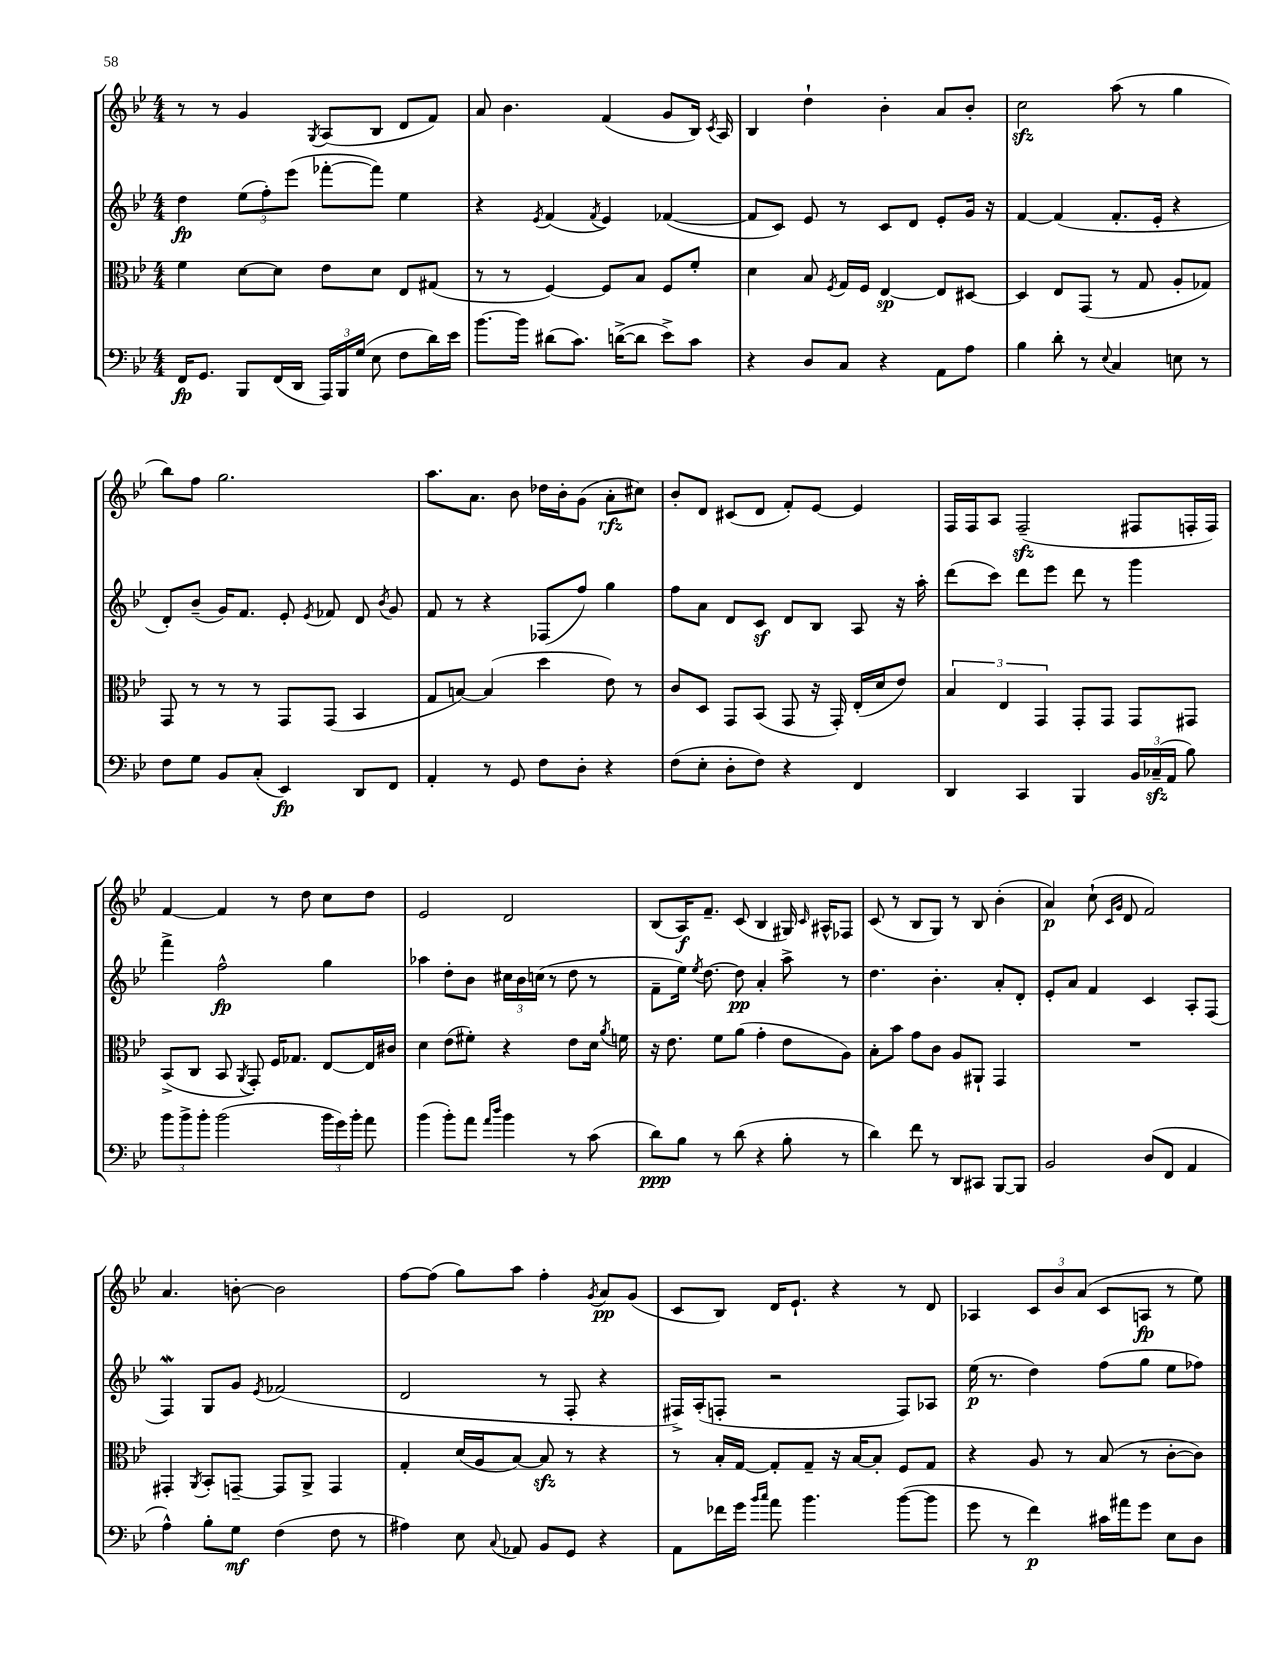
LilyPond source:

<<
\new StaffGroup <<
\new Staff = "s0" {
    \clef treble \key bes \major \numericTimeSignature \time 4/4
    \autoBeamOff r8 r8 g'4 \acciaccatura { g8 } a8[( bes8] d'8[ f'8]) |
    a'8 bes'4. f'4( g'8[ bes16]) \acciaccatura { c'8 } a16 |
    bes4 d''4-! bes'4-. a'8[ bes'8]-. |
    c''2\sfz a''8( r8 g''4 |
    bes''8[) f''8] g''2. |
    a''8.[ a'8.] bes'8 des''16[ bes'16-. g'8]( a'8[-.\rfz cis''8]) |
    bes'8[-. d'8] cis'8[( d'8] f'8[-.) ees'8]~ ees'4 |
    f16[ f16 a8] f2--\sfz( fis8[ f16-. f16]) |
    f'4~ f'4 r8 d''8 c''8[ d''8] |
    ees'2 d'2 |
    bes8[( a16\f) f'8.]-- c'8( bes4 gis16) \grace { c'16 } ais16[-^ fes8] |
    c'8( r8 bes8[ g8]) r8 bes8 bes'4-.( |
    a'4\p) c''8-!( \grace { c'16[ g'16] } d'8 f'2) |
    a'4. b'8~-. b'2 |
    f''8[~ f''8]( g''8[) a''8] f''4-. \acciaccatura { g'8 } a'8[\pp g'8]( |
    c'8[ bes8]) d'16[ ees'8.]-! r4 r8 d'8 |
    aes4 \tuplet 3/2 { c'8[ bes'8 a'8]( } c'8[ a8]\fp r8 ees''8) \bar "|." |
}
\new Staff = "s1" {
    \clef treble \key bes \major \numericTimeSignature \time 4/4
    \autoBeamOff d''4\fp \tuplet 3/2 { ees''8[( f''8-.) ees'''8]( } fes'''8[~-. fes'''8]) ees''4 |
    r4 \acciaccatura { ees'8 } f'4( \acciaccatura { f'8 } ees'4) fes'4~( |
    fes'8[ c'8]) ees'8 r8 c'8[ d'8] ees'8[-. g'16] r16 |
    f'4~ f'4( f'8.[-. ees'16]-. r4 |
    d'8[-.) bes'8]--( g'16[) f'8.] ees'8-. \acciaccatura { ees'8 } fes'8 d'8 \acciaccatura { bes'8 } g'8 |
    f'8 r8 r4 fes8[( f''8]) g''4 |
    f''8[ a'8] d'8[ c'8]\sf d'8[ bes8] a8 r16 a''16-. |
    d'''8[( c'''8]) d'''8[ ees'''8] d'''8 r8 g'''4 |
    f'''4-> f''2-^\fp g''4 |
    aes''4 d''8[-. bes'8] \tuplet 3/2 { cis''16[ bes'16 c''16]( } r8 d''8 r8 |
    f'8[-- ees''16]) \acciaccatura { ees''8 } d''8.~ d''8\pp a'4-. a''8-> r8 |
    d''4. bes'4.-. a'8[-. d'8]-. |
    ees'8[-. a'8] f'4 c'4 a8[-. f8]( |
    f4\mordent) g8[ g'8] \acciaccatura { ees'8 } fes'2( |
    d'2 r8 f8-. r4 |
    fis16[->) a16-.( f8]-. r2 f8[) aes8] |
    ees''16\p( r8. d''4) f''8[( g''8] ees''8[ fes''8]) \bar "|." |
}
\new Staff = "s2" {
    \clef alto \key bes \major \numericTimeSignature \time 4/4
    \autoBeamOff f'4 d'8[~ d'8] ees'8[ d'8] ees8[ gis8]( |
    r8 r8 f4~) f8[ bes8] f8[ f'8]-. |
    d'4 bes8 \acciaccatura { f8 } g16[ f16] ees4~\sp ees8[ dis8]~ |
    dis4 ees8[ g,8]( r8 g8 a8[-. ges8]) |
    g,8 r8 r8 r8 g,8[ g,8]( bes,4 |
    g8[ b8]~) b4( d''4 ees'8) r8 |
    c'8[ d8] g,8[ bes,8]( g,8 r16 g,16-.) ees16[-.( d'16 ees'8]) |
    \tuplet 3/2 { bes4 ees4 g,4 } g,8[-. g,8] g,8[ gis,8] |
    bes,8[->( c8] bes,8 \acciaccatura { a,8 } g,8-.) f16[ ges8.] ees8[~ ees16 cis'16] |
    d'4 ees'8[( fis'8]-.) r4 ees'8[ d'16] \acciaccatura { a'8 } f'16 |
    r16 ees'8. f'8[ a'8]( g'4-. ees'8[ a8]) |
    bes8[-. bes'8] g'8[ c'8] a8[ ais,8]-! g,4 |
    R1 |
    gis,4-. \acciaccatura { a,8 } bes,8[-. g,8]~-- g,8[ a,8]-> g,4 |
    g4-. d'16[( a16 bes8]~) bes8\sfz r8 r4 |
    r8 bes16[-. g16]~ g8[-. g8]-- r16 bes16[~ bes8]-. f8[ g8] |
    r4 a8 r8 bes8( r8 c'8[~-. c'8]) \bar "|." |
}
\new Staff = "s3" {
    \clef bass \key bes \major \numericTimeSignature \time 4/4
    \autoBeamOff f,16[\fp g,8.] bes,,8[ f,16( d,16] \tuplet 3/2 { a,,16[) bes,,16 g16]( } ees8 f8[ d'16) ees'16] |
    bes'8.[~ bes'16] dis'8[( c'8.]) d'16[~->( d'8] ees'8[->) c'8] |
    r4 d8[ c8] r4 a,8[ a8] |
    bes4 d'8-. r8 \appoggiatura { ees8 } c4 e8 r8 |
    f8[ g8] bes,8[ c8]-.( ees,4\fp) d,8[ f,8] |
    a,4-. r8 g,8 f8[ d8]-. r4 |
    f8[( ees8]-. d8[-. f8]) r4 f,4 |
    d,4 c,4 bes,,4 \tuplet 3/2 { bes,16[ ces16--\sfz( a,16] } bes8) |
    \tuplet 3/2 { bes'8[ bes'8-> bes'8]-. } bes'2( \tuplet 3/2 { bes'16[ g'16) bes'16]-. } a'8 |
    bes'4( bes'8[-.) a'8] \grace { a'16[ d''16] } bes'4 r8 c'8( |
    d'8[\ppp) bes8] r8 d'8( r4 bes8-. r8 |
    d'4) f'8 r8 d,8[ cis,8] bes,,8[~ bes,,8] |
    bes,2 d8[( f,8] a,4 |
    a4-^) bes8[-. g8]\mf f4( f8 r8 |
    ais4) ees8 \appoggiatura { c8 } aes,8 bes,8[ g,8] r4 |
    a,8[ fes'16 g'16] \grace { bes'16[ c''16] } a'8 bes'4. bes'8[~( bes'8] |
    g'8 r8 f'4\p) cis'16[ ais'16 g'8] ees8[ d8] \bar "|." |
}
>>
>>
\layout { \context { \Score \remove "Bar_number_engraver" } }
